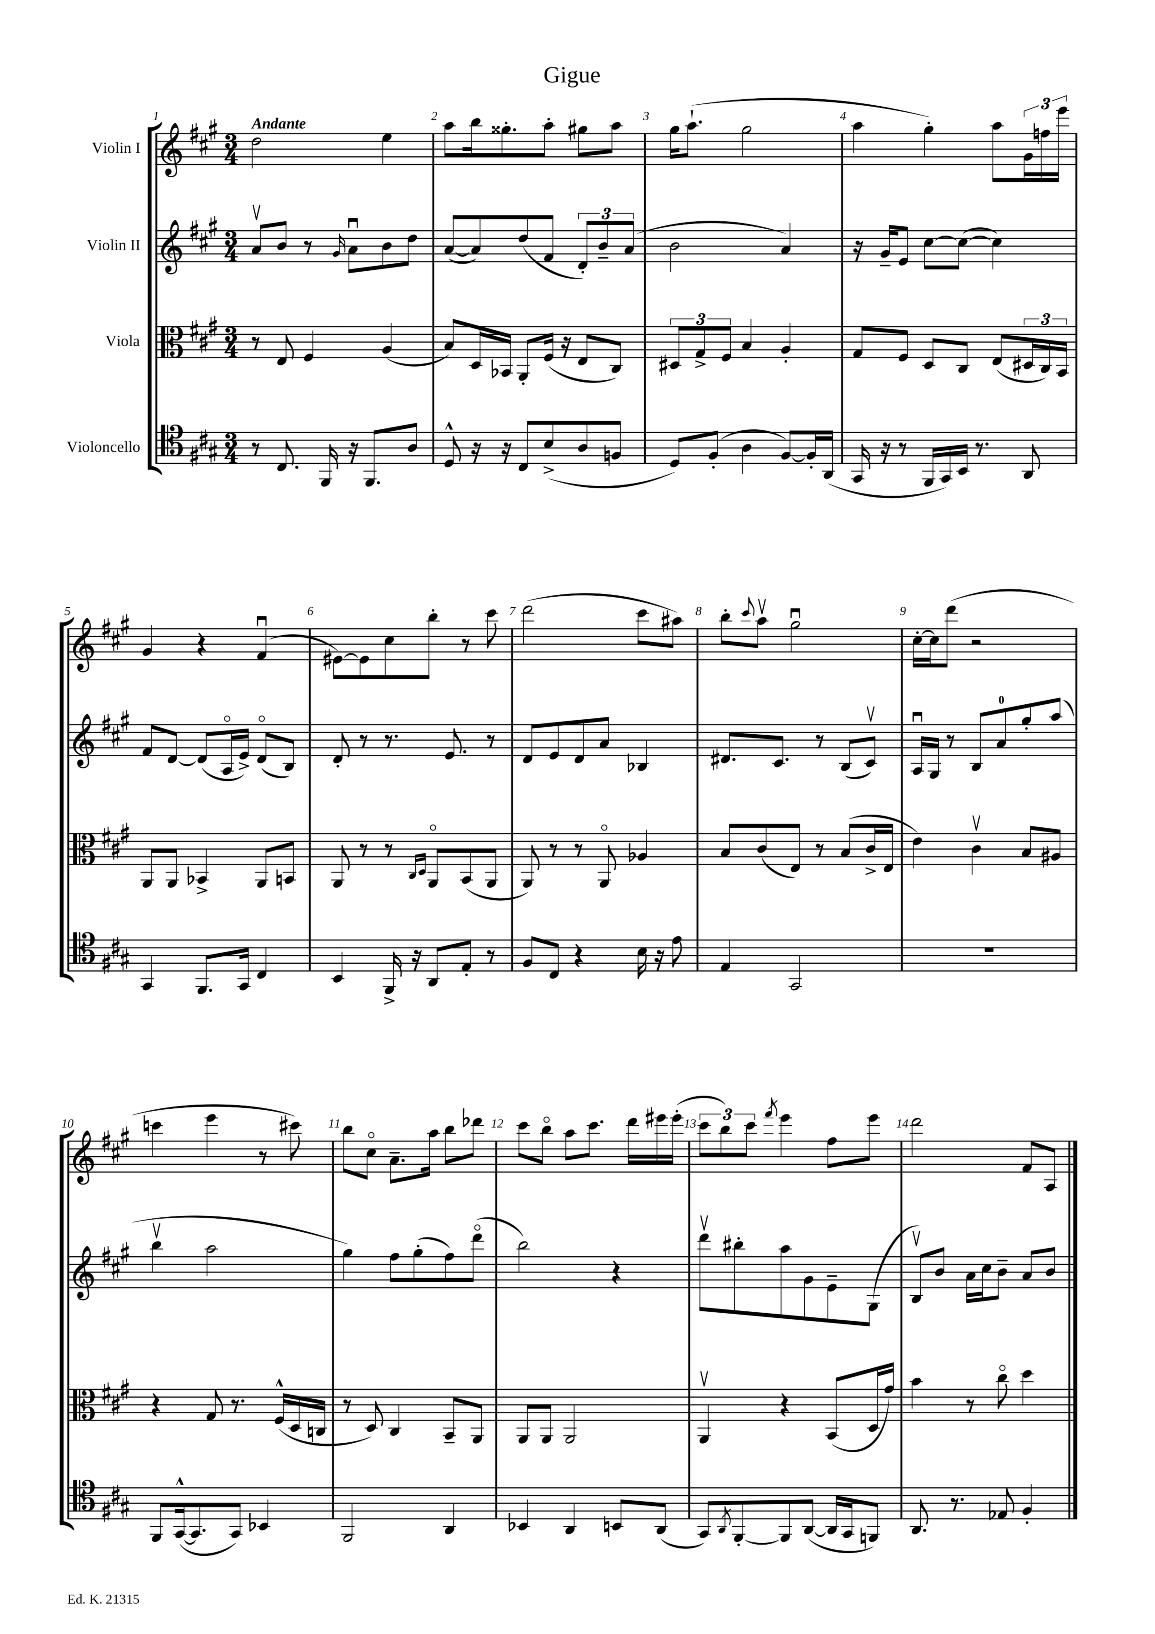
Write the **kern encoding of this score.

**kern	**kern	**kern	**kern
*part4	*part3	*part2	*part1
*staff4	*staff3	*staff2	*staff1
*I"Violoncello	*I"Viola	*I"Violin II	*I"Violin I
*clefC4	*clefC3	*clefG2	*clefG2
*k[f#c#g#]	*k[f#c#g#]	*k[f#c#g#]	*k[f#c#g#]
*M3/4	*M3/4	*M3/4	*M3/4
=1	=1	=1	=1
!	!	!	!LO:TX:a:B:t=Andante
8r	8r	8av/L	2dd\
8.C#/	8E/	8b/J	.
.	4F#/	8r	.
16FF#/	.	.	.
.	.	16qqg#/	.
16r	.	8au\L	.
8.FF#/L	.	.	.
.	(4A/	8b\	4ee\
8A/J	.	8dd\J	.
=2	=2	=2	=2
8D^^/	8B/L)	([8a/L	8aa\L
16r	16D/L	8a/])	16bb\k
16r	16BB-X/JJ	.	8.gg##X'\
8C#/L	8AA'/L	(8dd/	.
(8B^/	(16F#/Jk	8f#/J	8aa'\J
.	16r	.	.
8A/	8E/L	12d'/L)	8gg#X\L
.	.	12b~/	.
8Fn/J	8C#/J)	.	8aa\J
.	.	(12a/J	.
=3	=3	=3	=3
8D/L)	12D#X/L	2b\	16gg#\KL
.	.	.	(8.aa`\J
.	12G#^/	.	.
(8F#'/J	.	.	.
.	12F#/J	.	.
4A\	4B/	.	2gg#\
[8F#/L)	4A'/	4a/)	.
16F#'/L]	.	.	.
(16AA/JJ	.	.	.
=4	=4	=4	=4
16GG#/	8G#/L	16r	4aa\
16r	.	16g#~/KL	.
8r	8F#/J	8e/J	.
16FF#/LL	8D/L	[8cc#\L	4gg#'\)
16GG#/)	.	.	.
16BB/JJ	8C#/J	(8cc#\J_	.
8.r	.	.	.
.	(8E/L	4cc#\])	8aa\L
8AA/	24D#X/L	.	24g#\L
.	24C#/)	.	24ffn\
.	24BB/JJ	.	24eee\JJ
!!LO:LB:g=z
=5	=5	=5	=5
4GG#/	8AA/L	8f#/L	4g#/
.	8AA/J	[8d/J	.
8.FF#/L	4BB-X^/	(8d/L]	4r
.	.	16A/L	.
16GG#/Jk	.	16e^/JJ)	.
4C#/	8AA/L	(8d/L	(4f#u/
.	8BBn/J	8B/J)	.
=6	=6	=6	=6
4BB/	8AA/	8d'/	[8e#X\L)
.	8r	8r	8e#\]
16FF#^/	8r	8.r	8cc#\
16r	.	.	.
.	16qqC#/LL	.	.
.	16qqD/JJ	.	.
8AA/L	8AA/L	.	8bb'\J
.	.	8.e/	.
8E'/J	(8BB/	.	8r
8r	8AA/J	8r	8ccc#\
=7	=7	=7	=7
8F#/L	8AA/)	8d/L	(2ddd\
8C#/J	8r	8e/	.
4r	8r	8d/	.
.	8AA/	8a/J	.
16B\	4A-X/	4B-X/	8ccc#\L
16r	.	.	.
8e\	.	.	8aa#X\J)
=8	=8	=8	=8
4E/	8B/L	8.d#X/L	8bb'\L
.	.	.	8qqccc#/
.	(8c#/	.	8aav\J
.	.	8.c#/J	.
2GG#/	8E/J)	.	2gg#u\
.	8r	8r	.
.	(8B/L	(8B/L	.
.	16c#^/L	8c#v/J)	.
.	16E/JJ	.	.
=9	=9	=9	=9
2.r	4e\)	16Au/LL	[16cc#'\LL
.	.	16G#/JJ	16cc#\J]
.	.	8r	(8ddd\J
.	4c#v\	8B/L	2r
.	.	8a/	.
.	8B/L	8gg#'/	.
.	8A#X/J	(8aa/J	.
!!LO:LB:g=z
=10	=10	=10	=10
8FF#/L	4r	4bbv\	4cccn\
([16GG#^^/k	.	.	.
8.GG#/]	.	.	.
.	8G#/	2aa\	4eee\
8GG#/J)	8.r	.	.
4BB-X/	.	.	8r
.	(16F#^^/LL	.	.
.	16D/	.	8ccc#X\)
.	16Cn/JJ	.	.
=11	=11	=11	=11
2FF#/	8r	4gg#\)	8bb\L
.	8D/)	.	8cc#\J
.	4C#/	8ff#\L	8.a~\L
.	.	(8gg#'\	.
.	.	.	16aa\Jk
4AA/	8BB~/L	8ff#\)	8bb\L
.	8AA/J	(8ddd\J	8ddd-X\J
=12	=12	=12	=12
4BB-X/	8AA/L	2bb\)	8ccc#\L
.	8AA/J	.	8bb\J
4AA/	2AA/	.	8aa\L
.	.	.	8.ccc#\J
8BBn/L	.	4r	.
.	.	.	16ddd\LL
(8AA/J	.	.	16eee#X\
.	.	.	(16eee#'\JJ
=13	=13	=13	=13
8GG#/L)	4AAv/	8dddv\L	12ccc#\L
.	.	.	12bb\)
8qAA/	.	.	.
[8FF#'/	.	8bb#X'\	.
.	.	.	12ccc#\J
.	.	.	8qfff#/
8FF#/]	4r	8aa\	4eee\
([8AA/J	.	8g#\	.
16AA/LL]	(8BB/L	8e~\	8ff#\L
16GG#/J	.	.	.
8FFn/J)	16D/L	(8G#\J	8eee\J
.	16g#/JJ)	.	.
=14	=14	=14	=14
8.AA/	4b\	8Bv/L)	2ddd\
.	.	8b/J	.
8.r	.	.	.
.	8r	16a\LL	.
.	.	16cc#\J	.
8E-X/	8cc#\	8b~\J	.
4F#'/	4dd\	8a/L	8f#/L
.	.	8b/J	8A/J
==	==	==	==
*-	*-	*-	*-
